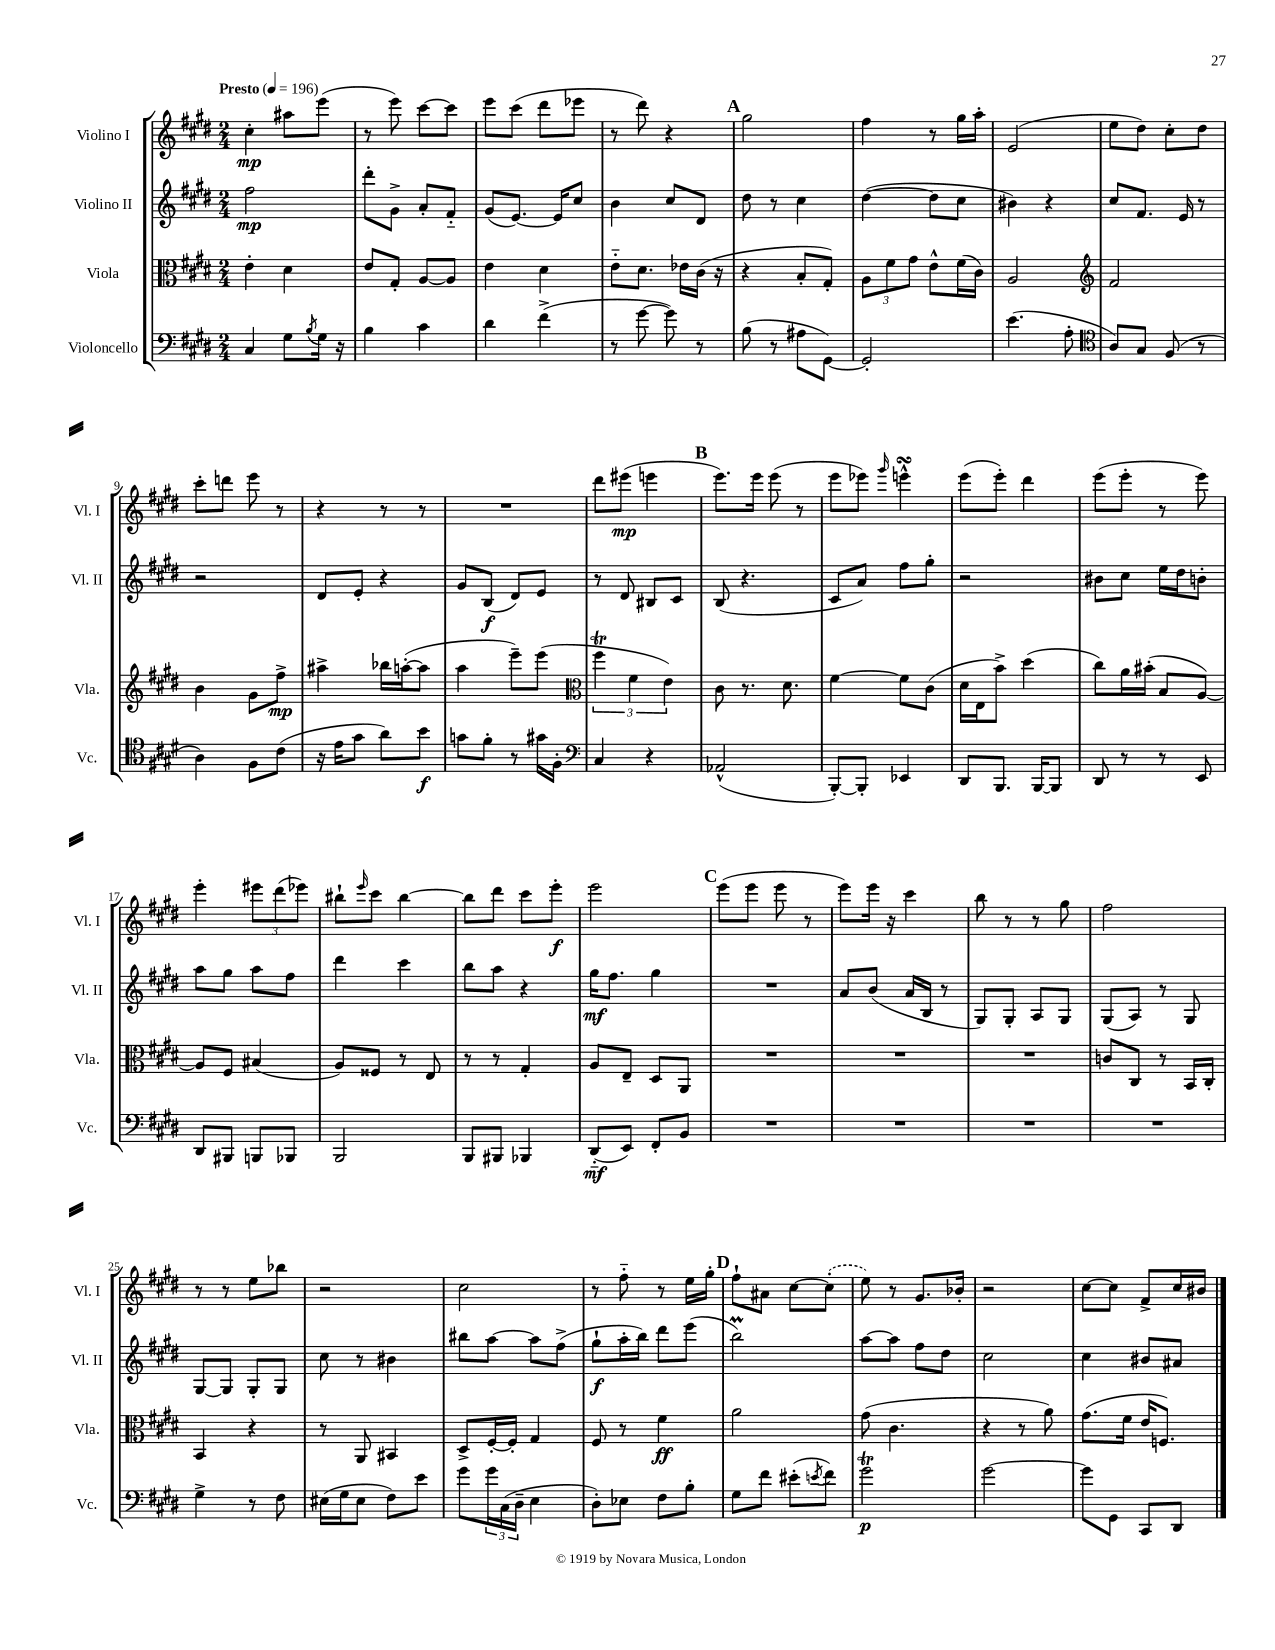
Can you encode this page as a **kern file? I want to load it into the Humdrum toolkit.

**kern	**dynam	**kern	**dynam	**kern	**dynam	**kern	**dynam
*part4	*part4	*part3	*part3	*part2	*part2	*part1	*part1
*staff4	*staff4	*staff3	*staff3	*staff2	*staff2	*staff1	*staff1
*I"Violoncello	*	*I"Viola	*	*I"Violino II	*	*I"Violino I	*
*I'Vc.	*	*I'Vla.	*	*I'Vl. II	*	*I'Vl. I	*
*clefF4	*	*clefC3	*	*clefG2	*	*clefG2	*
*k[f#c#g#d#]	*	*k[f#c#g#d#]	*	*k[f#c#g#d#]	*	*k[f#c#g#d#]	*
*M2/4	*	*M2/4	*	*M2/4	*	*M2/4	*
*MM196	*	*MM196	*	*MM196	*	*MM196	*
=1	=1	=1	=1	=1	=1	=1	=1
!	!	!	!	!	!	!LO:TX:a:B:t=Presto	!
4C#/	.	4e'\	.	2ff#\	mp	4cc#'\	mp
8G#\L	.	4d#\	.	.	.	8aa#X\L	.
8qB/	.	.	.	.	.	.	.
16G#\Jk	.	.	.	.	.	(8eee\J	.
16r	.	.	.	.	.	.	.
=2	=2	=2	=2	=2	=2	=2	=2
4B\	.	8e/L	.	8ddd#'\L	.	8r	.
.	.	8G#'/J	.	8g#^\J	.	8eee\)	.
4c#\	.	[8A/L	.	8a'/L	.	[8ccc#\L	.
.	.	8A/J]	.	8f#/J	.	8ccc#\J]	.
=3	=3	=3	=3	=3	=3	=3	=3
4d#\	.	4e\	.	(8g#/L	.	8eee\L	.
.	.	.	.	[8.e/J)	.	(8ccc#\J	.
(4f#^\	.	4d#\	.	.	.	8ddd#\L	.
.	.	.	.	16e/KL]	.	.	.
.	.	.	.	8cc#/J	.	8eee-X\J	.
=4	=4	=4	=4	=4	=4	=4	=4
8r	.	8e\L	.	4b\	.	8r	.
[8g#\	.	8.d#\J	.	.	.	8ddd#\)	.
8g#\])	.	.	.	8cc#/L	.	4r	.
.	.	16e-X\LL	.	.	.	.	.
8r	.	(16c#\JJ	.	8d#/J	.	.	.
.	.	16r	.	.	.	.	.
!!LO:REH:place=s1:t=A
=5	=5	=5	=5	=5	=5	=5	=5
(8B\	.	4r	.	8dd#\	.	2gg#\	.
8r	.	.	.	8r	.	.	.
8A#X\L	.	8B'/L	.	4cc#\	.	.	.
[8GG#\J)	.	8G#'/J)	.	.	.	.	.
=6	=6	=6	=6	=6	=6	=6	=6
2GG#'/]	.	12A\L	.	([4dd#\	.	4ff#\	.
.	.	12f#\	.	.	.	.	.
.	.	12g#\J	.	.	.	.	.
.	.	8e^^\L	.	8dd#\L]	.	8r	.
.	.	(16f#\L	.	8cc#\J	.	16gg#\LL	.
.	.	16c#\JJ)	.	.	.	16aa'\JJ	.
=7	=7	=7	=7	=7	=7	=7	=7
(4.e\	.	2A/	.	4b#X\)	.	(2e/	.
.	.	.	.	4r	.	.	.
8A'\	.	.	.	.	.	.	.
=8	=8	=8	=8	=8	=8	=8	=8
*clefC4	*	*clefG2	*	*	*	*	*
8A/L)	.	2f#/	.	8cc#/L	.	8ee\L	.
8G#/J	.	.	.	8.f#/J	.	8dd#\J)	.
(8F#/	.	.	.	.	.	8cc#'\L	.
.	.	.	.	16e/	.	.	.
8r	.	.	.	8r	.	8dd#\J	.
!!LO:LB:g=z
=9	=9	=9	=9	=9	=9	=9	=9
4A\)	.	4b\	.	2r	.	8ccc#'\L	.
.	.	.	.	.	.	8dddn\J	.
8F#\L	.	8g#\L	.	.	.	8eee\	.
(8c#\J	.	8ff#^\J	mp	.	.	8r	.
=10	=10	=10	=10	=10	=10	=10	=10
16r	.	4aa#X^\	.	8d#/L	.	4r	.
16e\KL	.	.	.	.	.	.	.
8g#\J	.	.	.	8e'/J	.	.	.
8a\L)	.	16bb-X\LL	.	4r	.	8r	.
.	.	([16aan'\J	.	.	.	.	.
8b\J	f	8aa\J]	.	.	.	8r	.
=11	=11	=11	=11	=11	=11	=11	=11
8gn\L	.	4aa\	.	8g#/L	.	2r	.
8f#'\J	.	.	.	(8B/J	f	.	.
8r	.	8eee~\L)	.	8d#/L)	.	.	.
16g#X\LL	.	(8eee\J	.	8e/J	.	.	.
16F#'\JJ	.	.	.	.	.	.	.
=12	=12	=12	=12	=12	=12	=12	=12
*clefF4	*	*clefC3	*	*	*	*	*
4C#/	.	6ff#T\	.	8r	.	8ddd#\L	.
.	.	.	.	8d#/	.	(8eee#X\J	mp
.	.	6f#\	.	.	.	.	.
4r	.	.	.	8B#X/L	.	4eeen\	.
.	.	6e\)	.	.	.	.	.
.	.	.	.	8c#/J	.	.	.
!!LO:REH:place=s1:t=B
=13	=13	=13	=13	=13	=13	=13	=13
(2AA-X^^/	.	8c#\	.	(8B/	.	8.eee\L)	.
.	.	8.r	.	4.r	.	.	.
.	.	.	.	.	.	16eee\Jk	.
.	.	.	.	.	.	(8eee\	.
.	.	8.d#\	.	.	.	.	.
.	.	.	.	.	.	8r	.
=14	=14	=14	=14	=14	=14	=14	=14
[8BBB'/L)	.	[4f#\	.	8c#/L	.	8eee\L	.
8BBB'/J]	.	.	.	8a/J)	.	8eee-X\J)	.
.	.	.	.	.	.	16qqggg#/	.
4EE-X/	.	8f#\L]	.	8ff#\L	.	4eeensSSs^^\	.
.	.	(8c#\J	.	8gg#'\J	.	.	.
=15	=15	=15	=15	=15	=15	=15	=15
8DD#/L	.	16d#\LL	.	2r	.	(8eee\L	.
.	.	16E\J	.	.	.	.	.
8.BBB/J	.	8b^\J)	.	.	.	8eee'\J)	.
.	.	(4dd#\	.	.	.	4ddd#\	.
[16BBB/KL	.	.	.	.	.	.	.
8BBB/J]	.	.	.	.	.	.	.
=16	=16	=16	=16	=16	=16	=16	=16
8DD#/	.	8cc#\L)	.	8b#X\L	.	(8eee\L	.
8r	.	16a\L	.	8cc#\J	.	8eee'\J	.
.	.	(16b#X'\JJ	.	.	.	.	.
8r	.	8B/L	.	16ee\LL	.	8r	.
.	.	.	.	16dd#\J	.	.	.
8EE/	.	[8A/J)	.	8bn'\J	.	8eee\)	.
!!LO:LB:g=z
=17	=17	=17	=17	=17	=17	=17	=17
8DD#/L	.	8A/L]	.	8aa\L	.	4eee'\	.
8BBB#X/J	.	8F#/J	.	8gg#\J	.	.	.
8BBBn/L	.	(4B#X/	.	8aa\L	.	12eee#X\L	.
.	.	.	.	.	.	(12ddd#\	.
8BBB-X/J	.	.	.	8ff#\J	.	.	.
.	.	.	.	.	.	12eee-X\J)	.
=18	=18	=18	=18	=18	=18	=18	=18
2BBB/	.	8A/L)	.	4ddd#\	.	8bb#X`\L	.
.	.	.	.	.	.	16qqeee/	.
.	.	8F##X/J	.	.	.	8ccc#\J	.
.	.	8r	.	4ccc#\	.	[4bb#\	.
.	.	8E/	.	.	.	.	.
=19	=19	=19	=19	=19	=19	=19	=19
8BBB/L	.	8r	.	8bb\L	.	8bb#\L]	.
8BBB#X/J	.	8r	.	8aa\J	.	8ddd#\J	.
4BBB-X/	.	4G#'/	.	4r	.	8ccc#\L	.
.	.	.	.	.	.	8eee'\J	f
=20	=20	=20	=20	=20	=20	=20	=20
(8DD#/L	mf	8A/L	.	16gg#\KL	mf	2eee\	.
.	.	.	.	8.ff#\J	.	.	.
8EE/J)	.	8E~/J	.	.	.	.	.
8FF#'/L	.	8D#/L	.	4gg#\	.	.	.
8BB/J	.	8AA/J	.	.	.	.	.
!!LO:REH:place=s1:t=C
=21	=21	=21	=21	=21	=21	=21	=21
2r	.	2r	.	2r	.	(8eee\L	.
.	.	.	.	.	.	8eee\J	.
.	.	.	.	.	.	8eee\	.
.	.	.	.	.	.	8r	.
=22	=22	=22	=22	=22	=22	=22	=22
2r	.	2r	.	8a/L	.	8eee\L)	.
.	.	.	.	(8b/J	.	16eee\Jk	.
.	.	.	.	.	.	16r	.
.	.	.	.	16a/LL	.	4ccc#\	.
.	.	.	.	16B/JJ	.	.	.
.	.	.	.	8r	.	.	.
=23	=23	=23	=23	=23	=23	=23	=23
2r	.	2r	.	8G#/L)	.	8bb\	.
.	.	.	.	8G#'/J	.	8r	.
.	.	.	.	8A/L	.	8r	.
.	.	.	.	8G#/J	.	8gg#\	.
=24	=24	=24	=24	=24	=24	=24	=24
2r	.	8cn/L	.	(8G#/L	.	2ff#\	.
.	.	8C#/J	.	8A/J)	.	.	.
.	.	8r	.	8r	.	.	.
.	.	16BB/LL	.	8G#/	.	.	.
.	.	16C#'/JJ	.	.	.	.	.
!!LO:LB:g=z
=25	=25	=25	=25	=25	=25	=25	=25
4G#^\	.	4BB/	.	[8G#/L	.	8r	.
.	.	.	.	8G#/J]	.	8r	.
8r	.	4r	.	8G#'/L	.	8ee\L	.
8F#\	.	.	.	8G#/J	.	8bb-X\J	.
=26	=26	=26	=26	=26	=26	=26	=26
(16E#X\LL	.	8r	.	8cc#\	.	2r	.
16G#\J	.	.	.	.	.	.	.
8E#\J	.	8AA/	.	8r	.	.	.
8F#\L)	.	4BB#X/	.	4b#X\	.	.	.
8e\J	.	.	.	.	.	.	.
=27	=27	=27	=27	=27	=27	=27	=27
8g#\L	.	8D#^/L	.	8bb#X\L	.	2cc#\	.
24g#\L	.	[16F#'/L	.	[8aa\J	.	.	.
(24C#\	.	.	.	.	.	.	.
.	.	16F#'/JJ]	.	.	.	.	.
24D#~\JJ	.	.	.	.	.	.	.
4E\	.	4G#/	.	8aa\L]	.	.	.
.	.	.	.	(8ff#^\J	.	.	.
=28	=28	=28	=28	=28	=28	=28	=28
8D#'\L)	.	8F#/	.	8gg#`\L	f	8r	.
8E-X\J	.	8r	.	16aa'\L	.	8ff#\	.
.	.	.	.	16bb\JJ)	.	.	.
8F#\L	.	4f#\	ff	8ddd#\L	.	8r	.
8B'\J	.	.	.	(8eee\J	.	16ee\LL	.
.	.	.	.	.	.	16gg#'\JJ	.
!!LO:REH:place=s1:t=D
=29	=29	=29	=29	=29	=29	=29	=29
8G#\L	.	2a\	.	2bbM\)	.	8ff#`\L	.
8f#\J	.	.	.	.	.	8a#X\J	.
(8e#X'\L	.	.	.	.	.	[8cc#\L	.
8qen/	.	.	.	.	.	.	.
8f#\J)	.	.	.	.	.	(8cc#'\J]	.
=30	=30	=30	=30	=30	=30	=30	=30
2g#t\	p	(8g#\	.	[8aa\L	.	8ee\)	.
.	.	4.c#\	.	8aa\J]	.	8r	.
.	.	.	.	8ff#\L	.	8.g#/L	.
.	.	.	.	8dd#\J	.	.	.
.	.	.	.	.	.	16b-X'/Jk	.
=31	=31	=31	=31	=31	=31	=31	=31
[2g#\	.	4r	.	2cc#\	.	2r	.
.	.	8r	.	.	.	.	.
.	.	8a\)	.	.	.	.	.
=32	=32	=32	=32	=32	=32	=32	=32
8g#\L]	.	(8.g#\L	.	4cc#\	.	[8cc#\L	.
8GG#\J	.	.	.	.	.	8cc#\J]	.
.	.	16f#\Jk	.	.	.	.	.
8CC#/L	.	16e/KL	.	8b#X/L	.	8f#^/L	.
.	.	8.Fn/J)	.	.	.	.	.
8DD#/J	.	.	.	8a#X/J	.	16cc#/L	.
.	.	.	.	.	.	16b#X/JJ	.
==	==	==	==	==	==	==	==
*-	*-	*-	*-	*-	*-	*-	*-
